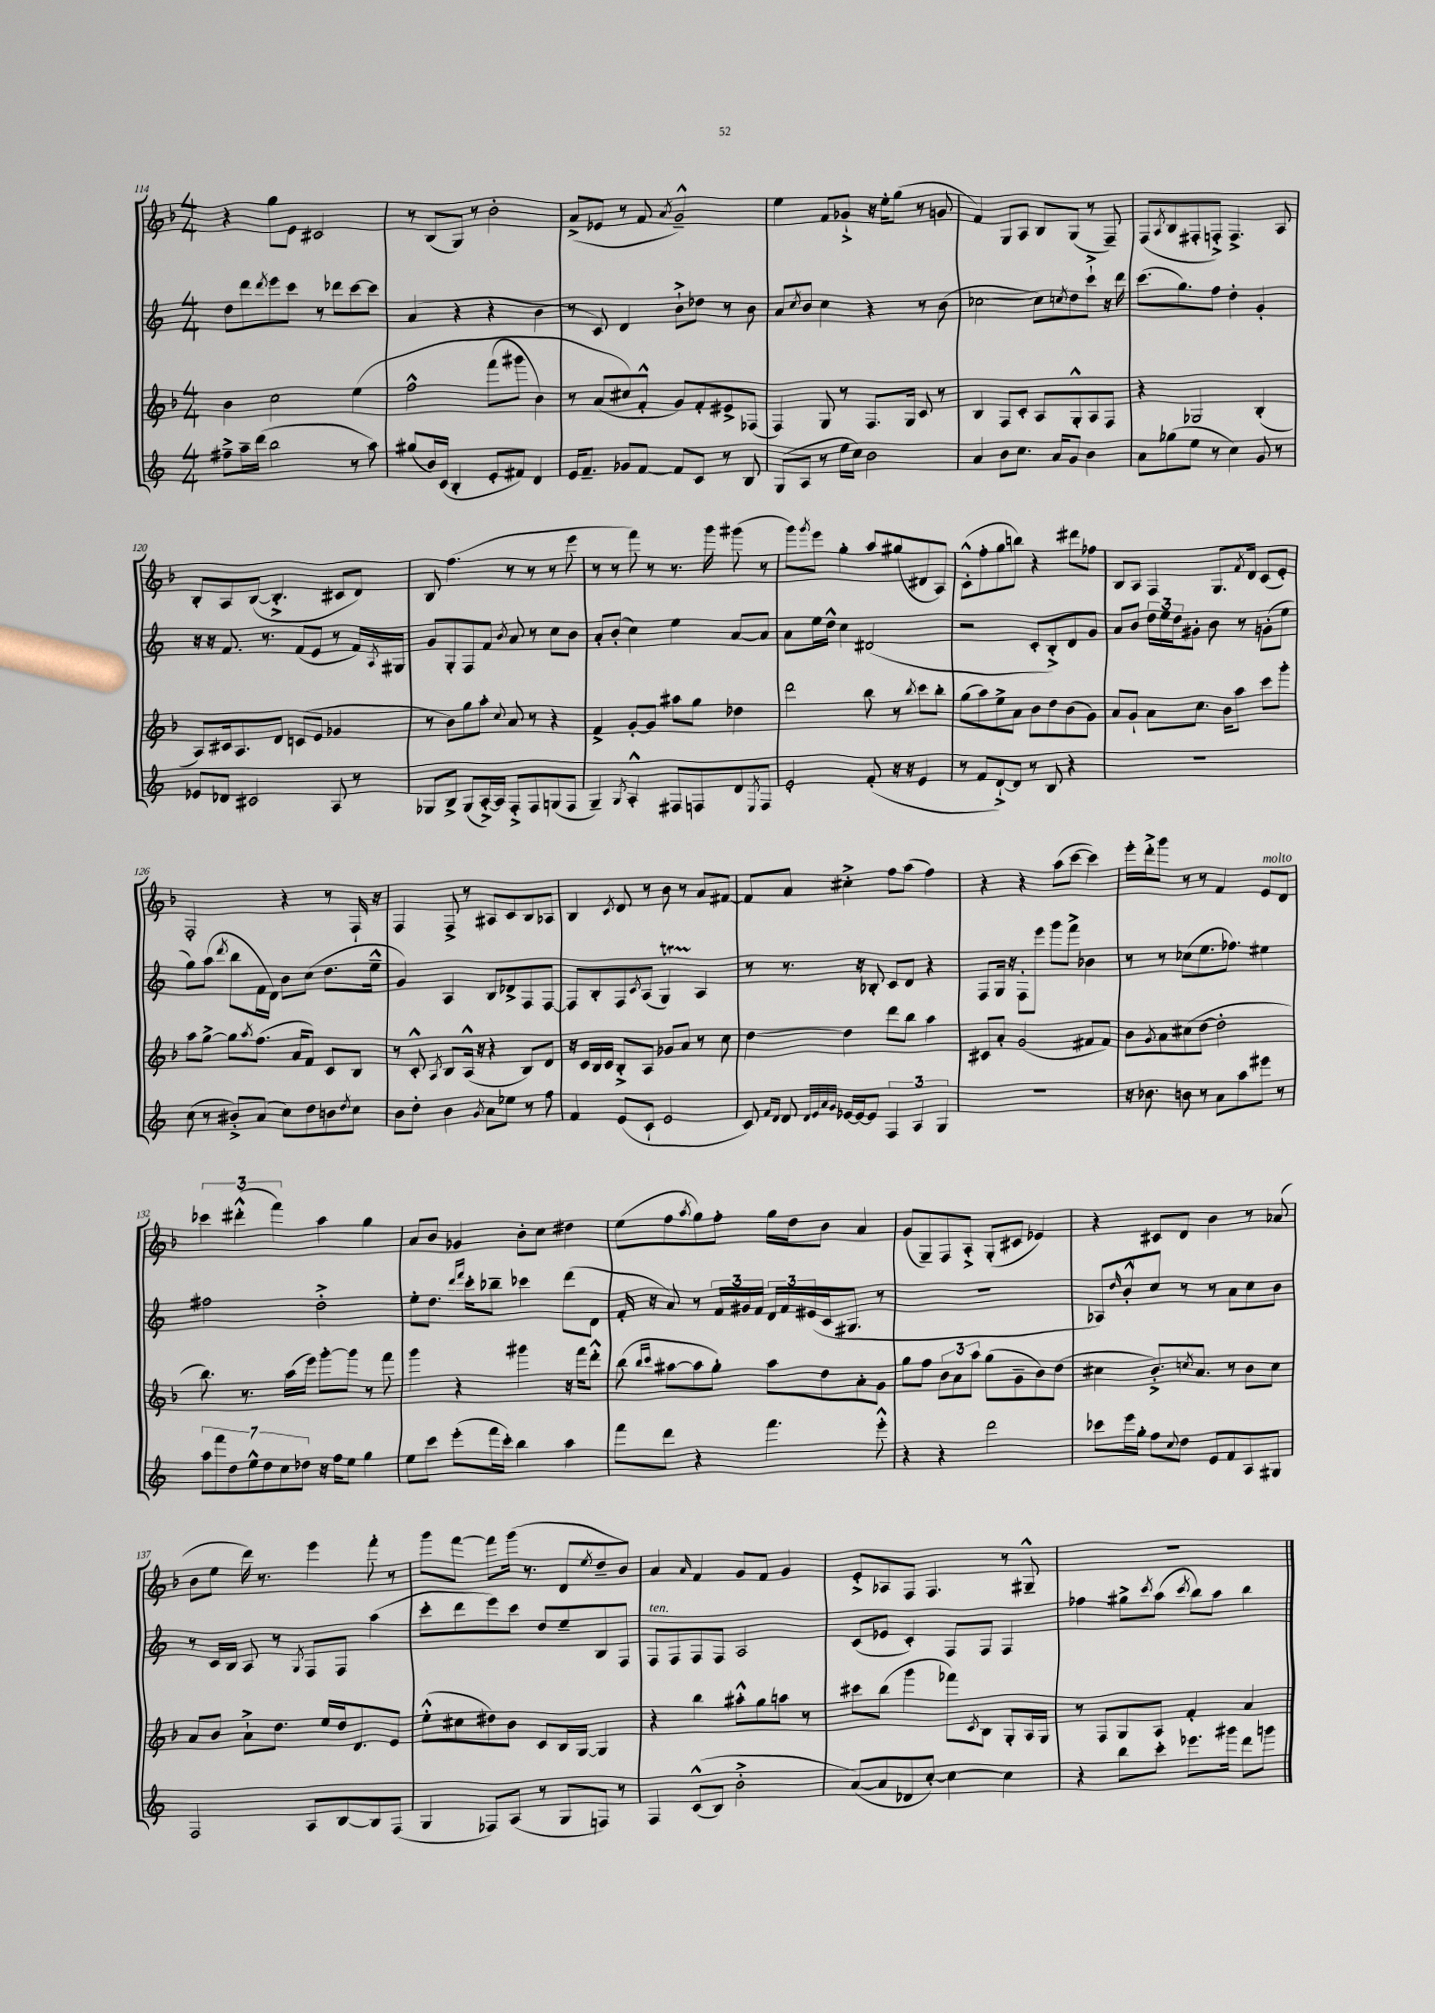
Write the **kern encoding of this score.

**kern	**kern	**kern	**kern
*staff4	*staff3	*staff2	*staff1
*clefG2	*clefG2	*clefG2	*clefG2
*k[]	*k[b-]	*k[]	*k[b-]
*M4/4	*M4/4	*M4/4	*M4/4
8ff#~^	4b-	8dd	4r
16aa~	.	8ddd	.
(16ddd	.	.	.
.	.	8qddd	.
2bb	2cc	8eee	8gg
.	.	8ccc	8e
.	.	8r	2c#
.	.	8ddd-	.
8r	&(4ee	[8ccc	.
8aa)	.	8ccc]	.
=	=	=	=
(8gg#	2ff^^	(4a	8r
16b)	.	.	(8B-
(16c	.	.	.
4B'	.	4r	8G)
.	.	.	8r
8e'	(8fff	4r	2b-'
8f#)	8ggg#	.	.
4d	4b-)	4b	.
=	=	=	=
16e	8r	8r	(8a^
8.f~	.	.	.
.	(8a	8c)	8e-
8g-	8cc#&)	4d	8r
[8f	8f'^^	.	8f
.	.	.	8qa
8f]	8g)	8b`^	2g~^^)
8c	8f'	8dd-	.
8r	8e#^	8r	.
8B	(8F-	8b	.
=	=	=	=
(8G	4F)	8a	4ee
.	.	8qcc	.
8A	.	8b	.
8r	8G	4cc	8f
16ee	8r	.	8g-`^
16cc)	.	.	.
2b	8.F	4r	16r
.	.	.	16ee'
.	.	.	(8gg
.	16G	.	.
.	8c	8r	8r
.	8r	(8b	8g
=	=	=	=
4a	4B-	[2cc-	4f)
8b	8F	.	8G
8.cc	8c'	.	8A
.	8A	8cc-])	8B-
16a	.	.	.
.	.	8qcc	.
8g	8G'^^	8dd	(8G
4b	8A	8ccc`^	8r
.	8F	16r	8F~)
.	.	16ddd	.
=	=	=	=
8a	4r	(8.ccc	(8F
.	.	.	8qA
(8gg-	.	.	8B-
.	.	8.gg)	.
8ee	2G-	.	8F#'
8r	.	8ff	8F'^)
4cc)	.	4dd'	4.F^
8g	(4B-'	4g'	.
8r	.	.	8A
=	=	=	=
8e-	8A)	16r	8B-'
.	.	16r	.
8d-	16c#	8.f	8A
.	8.A	.	.
2c#	.	.	([8B-
.	.	8.r	.
.	8d	.	4.B-'^]
.	(8c	(8f	.
.	8e	8e	.
8A	4g-	8r	8c#
8r	.	16f)	8d)
.	.	8qA	.
.	.	16G#	.
=	=	=	=
8G-	8r	8g	8B-
8B^	8b-)	8G'	(4.ff
(8G-	8gg	8F	.
[16A'^)	8aa'	8f	.
16A]	.	.	.
.	8qqcc	8qb	.
8F'^	8a	8a	8r
8F	8r	8r	8r
(8G	4r	8cc	8r
8F	.	8b	8eee
=	=	=	=
4G~)	4f^	8a'	8r
.	.	(8b'	8r
8qG	.	.	.
4A'^^	[8g'	4cc)	8fff)
.	8g]	.	8r
8F#	8aa#	4ee	8.r
8F	8gg	.	.
.	.	.	16ggg
8d	4dd-	[8a	(8ggg#
8qE	.	.	.
8F	.	8a]	8r
=	=	=	=
2e'	2ddd	8a	8ggg)
.	.	.	8qggg
.	.	16ee	8eee
.	.	16dd^^	.
.	.	4cc	4gg'
(8f'	8bb-	(2d#	8aa
16r	8r	.	(8gg#
16r	.	.	.
.	8qbb-	.	.
4e	8ccc	.	8d#
.	8bb-'	.	8A)
=	=	=	=
8r	(8gg	2r	(8c'^^
8f	8aa)	.	8ff'
[8d`^)	8ee^	.	8gg
8d]	8a	.	8bb)
8r	8b-	8c'	4r
8B	8dd	8B'^)	.
4r	(8b-	8d	8ddd#
.	8g)	8g	8ff-
=	=	=	=
1r	8a	8a	8B-
.	8g`	8b	8A
.	8a	24dd	4F
.	.	24ee	.
.	.	24dd	.
.	8.cc	8g#'	.
.	.	8b	8.G
.	16b-	.	.
.	8aa	8r	.
.	.	.	8qf
.	.	.	16d
.	8ccc	(8g'	(8c
.	8ggg'	8ee	8e')
=	=	=	=
(8cc	8aa	8gg)	2F'
8r	[8gg^	(8aa	.
.	.	8qddd	.
8b#'^)	8gg]	8bb	.
.	8qaa	.	.
(8a	(8.ff	16f	.
.	.	16d)	.
8cc)	.	8b	4r
.	16a	.	.
8dd	8f)	(8cc	.
8b	8c	8.dd	8r
8qdd	.	.	.
8cc	8B-	.	16F`
.	.	16ee~^^	16r
=	=	=	=
8b	8r	4g)	4F
8dd'	8c'^^	.	.
.	8qA	.	.
4b	8B-	4A	8F^
.	(16A^^	.	8r
.	16r	.	.
8qg	.	.	.
8a	4r	8B	8A#
8ee-	.	8d-^	8c
8r	8B-)	8F	8B-
8ff	8d	[8F	8A-
=	=	=	=
4f	16r	8F]	4B-
.	16c	.	.
.	16B-	8B'	.
.	16c	.	.
.	.	.	8qc
(8e	8B-'^	8F	8d
.	.	8qc	.
8c`	8A	(8A	8r
2e	8g-	4G)	8b-
.	8a	.	8r
.	8r	4A	8a
.	8cc	.	[8f#
=	=	=	=
8c)	[4dd	8r	8f#]
16qqf	.	.	.
16qqd	.	.	.
8d	.	8.r	8a
32qqd	.	.	.
32qqe	.	.	.
32qqa	.	.	.
32qqg	.	.	.
[16e-	4dd]	.	4cc#'^
16e-_	.	16r	.
8e-]	.	8B-'	.
6F	8ddd	8c	8ff
.	8bb-	8d	(8aa
6A	.	.	.
.	4aa	4r	4ff)
6G	.	.	.
=	=	=	=
1r	8c#	8F	4r
.	8a'	16G	.
.	.	16r	.
.	(2g	8F'	4r
.	.	8eee	.
.	.	8ggg	(8aa
.	.	8fff^	[8ccc
.	8f#	4b-	4ccc])
.	8f#)	.	.
=	=	=	=
16r	8b-	8r	16eee'
8.b-	.	.	16ddd'^
.	8qg	.	.
.	8a	8r	8ggg
8b	(8cc#	(8cc-	8r
8r	[8dd	8.ee	8r
8a	2dd']	.	4f
.	.	8.ff-)	.
8aa	.	.	.
8eee#	.	4ee#	8e
8r	.	.	8d
=	=	=	=
14aa	8.bb-)	2ff#	6ccc-
14fff	.	.	.
14dd	.	.	.
.	.	.	(6ddd#'^^
.	8.r	.	.
14ee^^	.	.	.
14dd	.	.	.
.	.	.	6fff)
14cc	.	.	.
.	(16aa	.	.
14dd-	.	.	.
.	16eee)	.	.
16r	[8ggg'	2dd'^	4aa
16ff	.	.	.
8ee	8ggg]	.	.
4gg	8r	.	4gg
.	8fff	.	.
=	=	=	=
8ee	4ggg	8ee'	8a
8ccc	.	8.dd	8b-
(8eee'	4r	.	4g-
.	.	16qqddd	.
.	.	16qqfff	.
.	.	16ccc'	.
16fff	.	8bb-~	.
16ccc')	.	.	.
4bb	4ggg#	4ccc-	8b-'
.	.	.	8cc
4aa	16r	(8ddd	4dd#
.	16fff	.	.
.	8ddd'^^	8d	.
=	=	=	=
8fff	(8bb-	16f'	(8ee
.	.	16r	.
.	16qqbb-	.	.
.	16qqccc	.	.
8ddd	[8aa#	8a)	8ff
.	.	.	8qaa
4r	8aa#]	8r	8gg)
.	8gg')	24f	8ff'
.	.	24g#	.
.	.	24f	.
4.fff	8aa#	24d	16gg
.	.	24f	.
.	.	.	16dd
.	.	(24e#	.
.	8dd	16c	8b-
.	.	8.G#	.
.	8a'	.	4a
8eee'^^	8g	8r	.
=	=	=	=
4r	8gg	1r	(8g
.	8ff	.	8G~)
4r	12b-	.	8F
.	12a	.	.
.	.	.	8A'^
.	12aa	.	.
2ddd	(8gg	.	(8G'
.	8g~	.	8c#
.	8b-)	.	4e-)
.	(8dd	.	.
=	=	=	=
8ccc-	4cc#	8A-)	4r
.	.	16qqdd	.
16eee	.	8b'^^	.
16gg'	.	.	.
8ff	8.b-'^)	8cc	8c#
8qqcc	.	.	.
8dd	.	8r	8d
.	8qcc	.	.
.	8.a	.	.
8e	.	8r	4b-
8f	8r	8a	.
8A	8b-	8cc	8r
8G#	8cc	8b	(8a-
=	=	=	=
2F	8a	8r	8b-
.	8b-	16c	8ee
.	.	16B	.
.	8a`^	8A	16ddd)
.	.	.	8.r
.	8.dd	8r	.
.	.	8qG	.
8A	.	8F	4eee
.	16ee	.	.
[8B	16dd	8F	.
.	8.d	.	.
8B]	.	(4aa	8fff'
(8F	8e	.	8r
=	=	=	=
4G	(8ee'^^	8ccc'	8ggg
.	8cc#	8ddd	[8fff
8F-)	8dd#)	8eee)	8fff]
(8A	8b-	8ccc	(16ggg
.	.	.	8.r
8r	8c	8dd	.
8G	16B-	8ee~	8d
.	[16G	.	.
.	.	.	8qee
8F)	4G]	8B	8dd~
8r	.	8F	8b-)
=	=	=	=
4F	4r	8F	4a
.	.	8F	.
.	.	.	16qqa
&((8c^^	4bb-	8F	4f
8B)	.	8F	.
2b'^	8aa#'^^	2A	8g
.	8gg	.	8f
.	8aa	.	4g
.	8r	.	.
=	=	=	=
([8a&)	8ccc#	(8c	8e'^
8a]	(8bb-	8e-	8A-
8d-	4ggg	4c')	8F
[8cc')	.	.	4.F
4cc_	8fff-)	8F	.
.	8qc	.	.
.	8B-	8F	.
4cc]	8G'	4F	8r
.	16A	.	8G#~^^
.	16G	.	.
=	=	=	=
4r	8r	4ff-	1r
.	8F	.	.
8bb	8G	8gg#^	.
.	.	8qccc	.
8ccc'	8A	(8aa	.
.	.	8qccc	.
8.eee-	4f'	8bb)	.
.	.	8aa	.
16ggg#	.	.	.
8ddd	4a	4bb	.
8ggg	.	.	.
==	==	==	==
*-	*-	*-	*-
